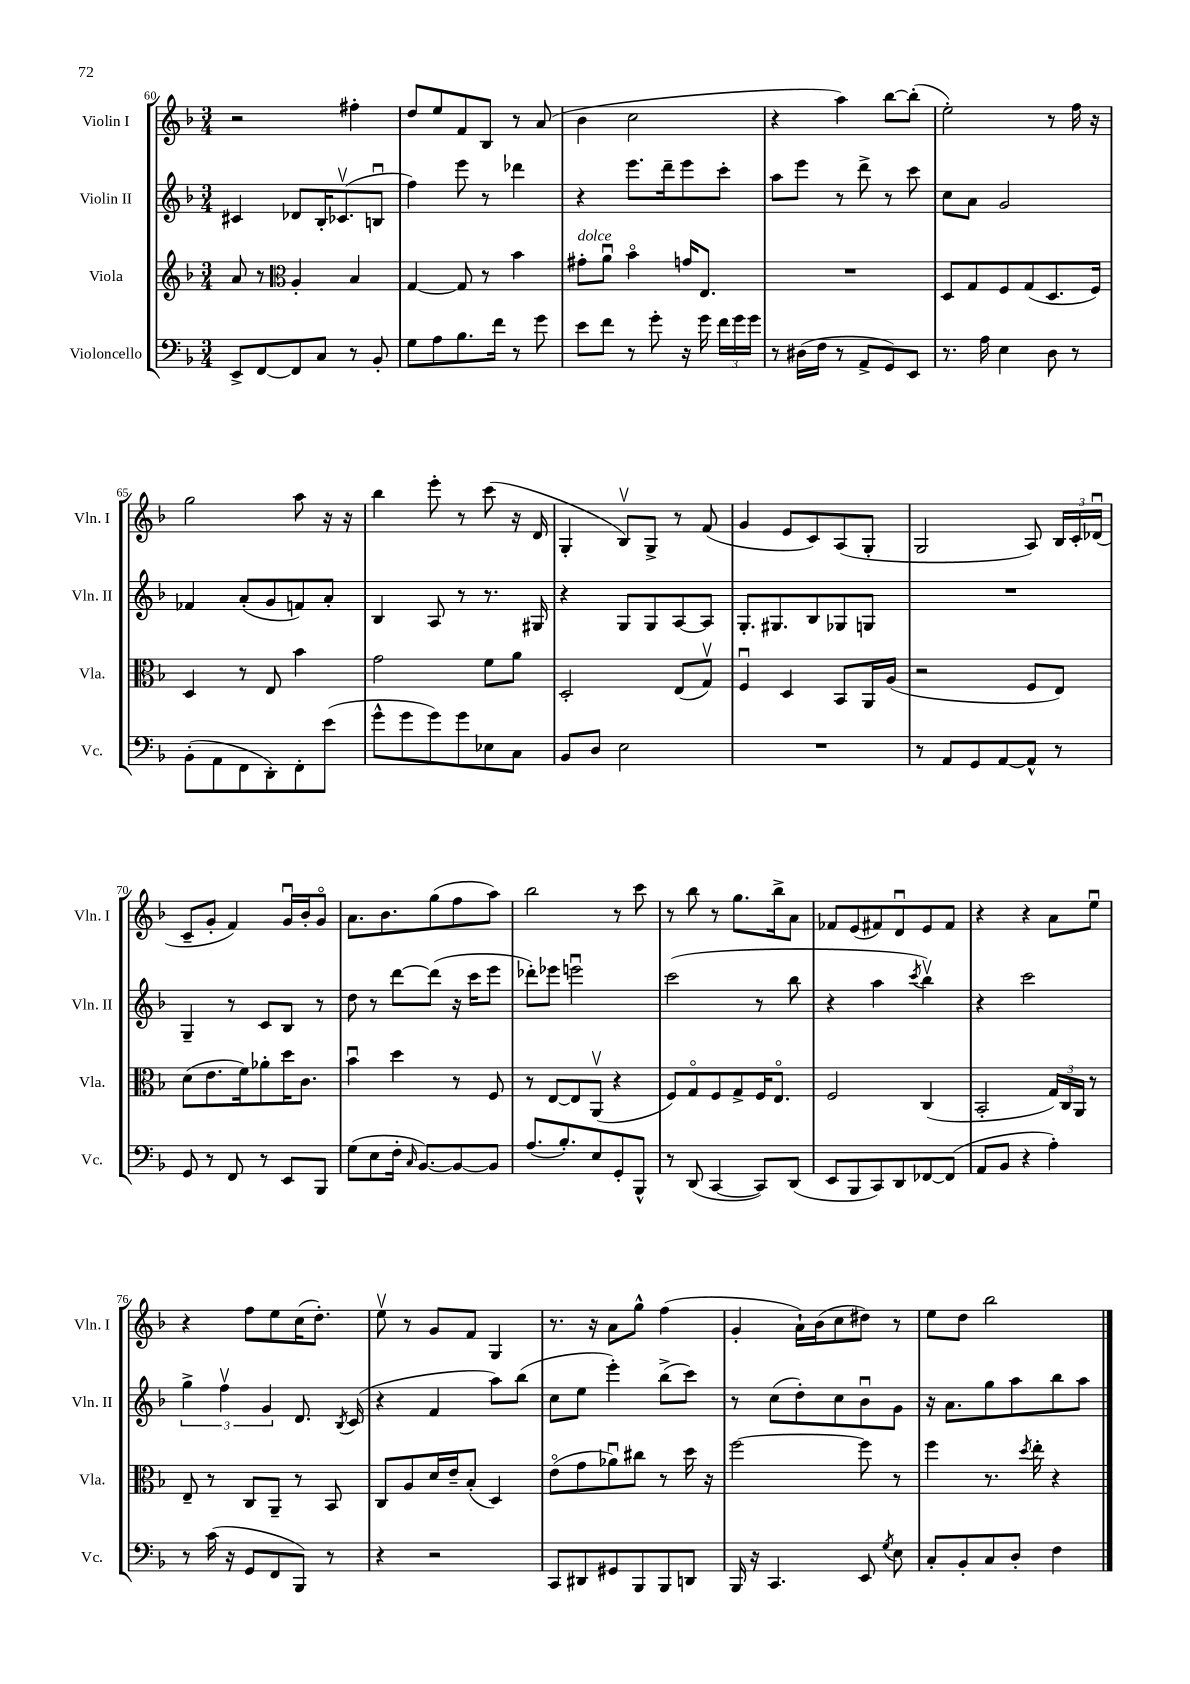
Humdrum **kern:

**kern	**kern	**kern	**kern
*staff4	*staff3	*staff2	*staff1
*clefF4	*clefG2	*clefG2	*clefG2
*k[b-]	*k[b-]	*k[b-]	*k[b-]
*M3/4	*M3/4	*M3/4	*M3/4
8EE^	8a	4c#	2r
[8FF	8r	.	.
*	*clefC3	*	*
8FF]	4A'	8d-	.
8C	.	16B-'	.
.	.	(8.c-v	.
8r	4B-	.	4ff#'
8BB-'	.	8Bu	.
=	=	=	=
8G	[4G	4ff)	8dd
8A	.	.	8ee
8.B-	8G]	8eee	8f
.	8r	8r	8B-
16f	.	.	.
8r	4b-	4ddd-	8r
8g	.	.	(8a
=	=	=	=
8e	8g#'	4r	4b-
8f	8au	.	.
8r	4b-o	8.eee	2cc
8g'	.	.	.
.	.	16ddd~	.
16r	16g	8eee	.
16g	8.E	.	.
24f	.	8ccc'	.
24g	.	.	.
24g	.	.	.
=	=	=	=
8r	2.r	8aa	4r
(16D#	.	8eee	.
16F	.	.	.
8r	.	8r	4aa)
8AA^	.	8ddd^	.
8GG)	.	8r	[8bb-
8EE	.	8ccc	(8bb-']
=	=	=	=
8.r	8D	8cc	2ee')
.	8G	8a	.
16A	.	.	.
4E	8F	2g	.
.	(8G	.	.
8D	8.D	.	8r
8r	.	.	16ff
.	16F)	.	16r
=	=	=	=
(8BB-'	4D	4f-	2gg
8AA	.	.	.
8FF	8r	(8a'	.
8DD')	8E	8g	.
8FF'	4b-	8f)	8aa
(8e	.	8a'	16r
.	.	.	16r
=	=	=	=
8g^^	2g	4B-	4bb-
8g	.	.	.
8g)	.	8A	8eee'
8g	.	8r	8r
8E-	8f	8.r	(8ccc
8C	8a	.	16r
.	.	16G#	16d
=	=	=	=
8BB-	2D'	4r	4G'
8D	.	.	.
2E	.	8G	8B-v)
.	.	8G	8G^
.	(8E	[8A	8r
.	8Gv)	8A]	(8f
=	=	=	=
2.r	4Fu	8.G'	4g
.	.	8.G#	.
.	4D	.	8e
.	.	8B-	8c)
.	8BB-	8G-	(8A
.	16AA	8G	8G'
.	(16A	.	.
=	=	=	=
8r	2r	2.r	2G
8AA	.	.	.
8GG	.	.	.
[8AA	.	.	.
8AA^^]	8F	.	8A)
8r	8E)	.	24B-
.	.	.	24c'
.	.	.	(24d-u
=	=	=	=
8GG	(8d	4G~	8c~
8r	8.e	.	8g'
8FF	.	8r	4f)
.	16f)	.	.
8r	8a-'	8c	.
8EE	16dd	8B-	16gu
.	8.c	.	16b-'
8BBB-	.	8r	8go
=	=	=	=
(8G	4b-u	8dd	8.a
8E	.	8r	.
.	.	.	8.b-
16F'	4dd	[8ddd	.
16qqC	.	.	.
[8.BB-)	.	.	.
.	.	(8ddd]	(8gg
8BB-_	8r	16r	8ff
.	.	16ccc	.
8BB-]	8F	8eee	8aa)
=	=	=	=
(8.A	8r	8ddd-')	2bb-
.	[8E	8eee-	.
8.B-')	.	.	.
.	8E]	2eeeu	.
8E	(8AAv	.	.
8GG'	4r	.	8r
8BBB-^^	.	.	8ccc
=	=	=	=
8r	8F)	(2ccc	8r
(8DD	8Go	.	8bb-
[4CC	8F	.	8r
.	8G^	.	8.gg
8CC])	16F	8r	.
.	8.Eo	.	16bb-^
(8DD	.	8bb-	8a
=	=	=	=
8EE	2F	4r	8f-
8BBB-	.	.	(8e
8CC)	.	4aa	8f#)
8DD	.	.	8du
.	.	8qccc	.
[8FF-	(4C	4bb-v)	8e
(8FF-]	.	.	8f#
=	=	=	=
8AA	2BB-'	4r	4r
8BB-	.	.	.
4r	.	2ccc	4r
4A')	24G)	.	8a
.	24C	.	.
.	24AA	.	.
.	8r	.	8eeu
=	=	=	=
8r	8E~	6gg^	4r
(16c	8r	.	.
.	.	6ffv	.
16r	.	.	.
8GG	8C	.	8ff
.	.	6g	.
8FF	8AA~	.	8ee
8BBB-)	8r	8.d	(16cc
.	.	.	8.dd')
8r	8BB-	.	.
.	.	8qB-	.
.	.	(16c	.
=	=	=	=
4r	8C	4r	8eev
.	8A	.	8r
2r	16d	4f	8g
.	16e~	.	.
.	(8B-'	.	8f
.	4D)	8aa)	4G
.	.	(8bb-	.
=	=	=	=
8CC	(8eo	8cc	8.r
8DD#	8g	8ee	.
.	.	.	16r
8GG#	8a-u)	4eee')	8a
8BBB-	8cc#	.	8gg^^
8BBB-	8r	(8bb-^	(4ff
8DD	16dd	8ccc)	.
.	16r	.	.
=	=	=	=
16BBB-	[2ff	8r	4g'
16r	.	.	.
4.CC	.	(8cc	.
.	.	8dd')	16a`)
.	.	.	(16b-
.	.	8cc	8cc
8EE	8ff]	8b-u	8dd#)
8qG	.	.	.
8E	8r	8g	8r
=	=	=	=
8C'	4ff	16r	8ee
.	.	8.a	.
8BB-'	.	.	8dd
8C	8.r	8gg	2bb-
8D'	.	8aa	.
.	8qdd	.	.
.	16ee'	.	.
4F	4r	8bb-	.
.	.	8aa	.
==	==	==	==
*-	*-	*-	*-
